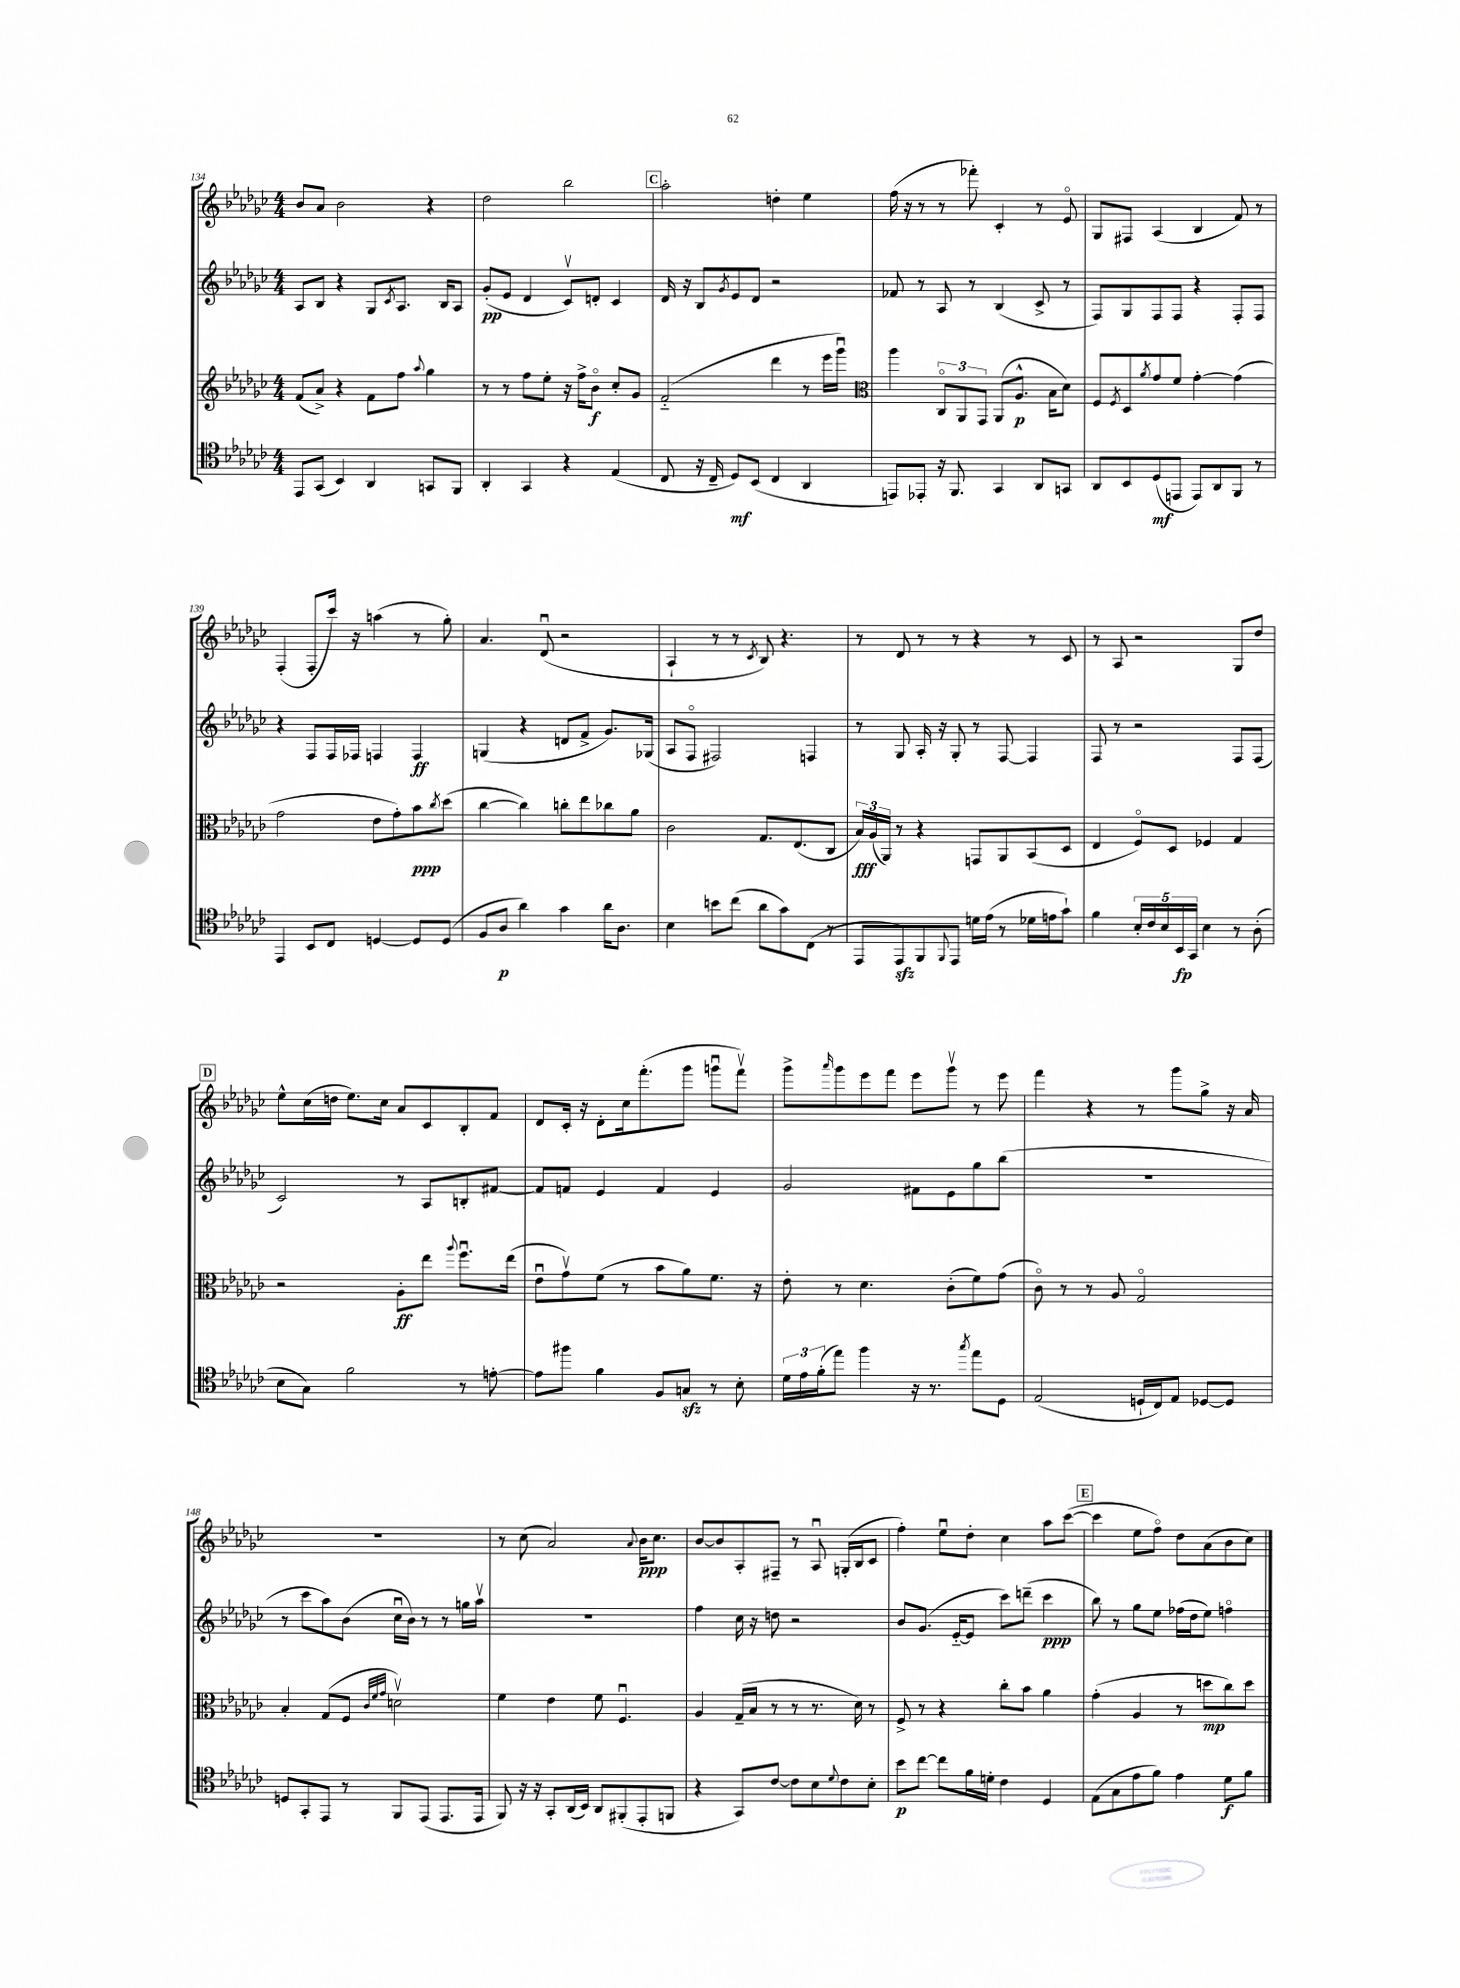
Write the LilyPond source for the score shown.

<<
\new StaffGroup <<
\new Staff = "s0" {
    \clef treble \key ges \major \numericTimeSignature \time 4/4
    bes'8 aes'8 bes'2 r4 |
    des''2 bes''2 |
    \mark \markup { \box "C" } aes''2-. d''4-. ees''4 |
    f''16( r16 r8 r8 fes'''8-.) ces'4-. r8 ees'8\flageolet |
    ges8 fis8 aes4( bes4 f'8) r8 |
    f4-.( f8-. ces'''16) r16 a''4( r8 ges''8-.) |
    aes'4. des'8\downbow( r2 |
    aes4-! r8 r8 \acciaccatura { ces'8 } bes8) r4. |
    r8 des'8 r8 r8 r4 r8 ces'8 |
    r8 aes8 r2 ges8 des''8 |
    \mark \markup { \box "D" } ees''8-^ ces''16( d''16 ees''8.) ces''16 aes'8 ces'8 bes8-. f'8 |
    des'8 ces'16-. r16 des'8-. ces''16 f'''8.-.( ges'''8 g'''8\downbow f'''8\upbow) |
    ges'''8-> \grace { aes'''16 } ges'''8 ees'''8 f'''8 ees'''8 ges'''8\upbow r8 ees'''8 |
    f'''4 r4 r8 ges'''8 ges''8-> r16 aes'16 |
    R1 |
    r8 ces''8( aes'2) \appoggiatura { aes'8 } bes'16\ppp ces''8. |
    bes'8~ bes'8 aes8-. fis8-- r8 aes8\downbow g16-.( bes16 ces'8 |
    f''4-.) ees''8\downbow des''8-. ces''4 aes''8 ces'''8~( |
    \mark \markup { \box "E" } ces'''4 ees''8 f''8\flageolet) des''8 aes'8( bes'8 ces''8) \bar "|." |
}
\new Staff = "s1" {
    \clef treble \key ges \major \numericTimeSignature \time 4/4
    aes8 bes8 r4 ges8 \acciaccatura { ces'8 } aes8. bes16 aes8 |
    ges'8-.\pp( ees'8 des'4 ces'8\upbow) d'8-. ces'4 |
    \mark \markup { \box "C" } des'16 r16 bes8 \acciaccatura { ges'8 } ees'8 des'8 r2 |
    fes'8 r8 aes8 r8 bes4( ces'8-> r8 |
    f8) ges8 f8 f8 r4 f8-. f8 |
    r4 f8 f16 fes16 f4 f4\ff |
    g4( r4 d'8 f'8-> ges'8.) ges16( |
    aes8 f8\flageolet fis2) f4 |
    r8 ges8 aes16-. r16 ges8-. r8 f8~ f4 |
    f8 r8 r2 f8 f8( |
    \mark \markup { \box "D" } ces'2) r8 aes8 b8-. fis'8~ |
    fis'8 f'8 ees'4 f'4 ees'4 |
    ges'2 fis'8 ees'8 ges''8 bes''8( |
    R1 |
    r8 ces'''8 aes''8) bes'8( ces''16\downbow bes'16) r8 r8 g''16 aes''16\upbow |
    R1 |
    f''4 ces''16 r16 d''8 r2 |
    bes'8 ges'8.( ees'16~-_ ees'8 ces'''8) d'''8--( ces'''4\ppp |
    \mark \markup { \box "E" } bes''8) r8 ges''8 ees''8 fes''16( des''16 ees''8) f''4\flageolet \bar "|." |
}
\new Staff = "s2" {
    \clef treble \key ges \major \numericTimeSignature \time 4/4
    f'8( aes'8->) r4 f'8 f''8 \appoggiatura { aes''8 } ges''4 |
    r8 r8 f''8 ees''8-. r16 f''16-> bes'8\flageolet\f ces''8-. ges'8 |
    \mark \markup { \box "C" } f'2-_( des'''4 r8 ees'''16 ges'''16\downbow) |
    \clef alto aes''4 \tuplet 3/2 { ces8\flageolet aes,8 ges,8 } aes,8( aes8.-^\p bes16 des'8) |
    f8 \acciaccatura { f8 } des8 \acciaccatura { aes'8 } ges'8 f'8 ges'4~-. ges'4( |
    ges'2 ees'8 ges'8-.) bes'8\ppp \acciaccatura { ces''8 } des''8( |
    ces''4~ ces''4) c''8-. ees''8 ces''8 aes'8 |
    ces'2 ges8. ees8.( ces8 |
    \tuplet 3/2 { bes16\fff) aes16( aes,16) } r8 r4 g,8 aes,8 bes,8( des8 |
    ees4 f8\flageolet) des8 fes4 ges4 |
    \mark \markup { \box "D" } r2 aes8-.\ff ees''8 \appoggiatura { aes''8 } f''8.\downbow ees''16( |
    ees'8\downbow ges'8\upbow) f'8( r8 bes'8 aes'8) f'8. r16 |
    ees'8-. r8 des'4. ces'8-.( f'8) ges'8( |
    ces'8\flageolet) r8 r8 aes8 ges2\flageolet |
    bes4-. ges8( f8 \grace { ces'32 f'32 ges'32 } d'2\upbow) |
    f'4 ees'4 f'8 f4.\downbow |
    aes4 ges16--( bes16 r8 r8 r8. des'16) r8 |
    f8-> r8 r4 ces''8-. bes'8 aes'4 |
    \mark \markup { \box "E" } ges'4-.( aes4 r8 d''8\mp ces''8) d''8 \bar "|." |
}
\new Staff = "s3" {
    \clef tenor \key ges \major \numericTimeSignature \time 4/4
    ees,8 ges,8( bes,4) aes,4 g,8 f,8 |
    aes,4-. ges,4 r4 ees4( |
    \mark \markup { \box "C" } ces8 r16 ces16-- des8\mf) bes,8( ces4 aes,4 |
    e,8) ees,8-. r16 f,8. ges,4 aes,8 g,8 |
    aes,8 bes,8 des8\mf( e,8 e,8) aes,8 f,8 r8 |
    ees,4 bes,8 ces8 d4~ d8 d8( |
    f8 aes8\p aes'4) ges'4 aes'16 aes8. |
    bes4 b'8 ces''8( aes'8 ges'8) ces8( r8 |
    ees,8 ees,8\sfz) f,8 \appoggiatura { f,8 } ees,8 d'16 ees'16( r8 des'16 e'16 ges'8-!) |
    f'4 \tuplet 5/4 { bes16-. ces'16 bes16 bes,16\fp ges,16 } bes4 r8 aes8-.( |
    \mark \markup { \box "D" } bes8 ges8) f'2 r8 e'8~-. |
    e'8 fis''8 f'4 f8 g8\sfz r8 bes8-. |
    \tuplet 3/2 { des'16 ees'16 f'16-.( } ees''8) f''4 r16 r8. \acciaccatura { ges''8 } ees''8 des8 |
    ees2( d16-! ces16) ees8 des8~ des8 |
    d8 ges,8-. ees,8 r8 f,8 ees,8( ees,8. ees,16 |
    f,8) r16 r16 ges,8-. aes,16( bes,16) aes,8 fis,8-.( ees,8-. f,8 |
    r4 ges,8) ces'8~ ces'8 bes8 \appoggiatura { des'8 } ces'8 bes8-. |
    bes'8\p ces''8~ ces''8 f'16 d'16-. ces'4 des4 |
    \mark \markup { \box "E" } ees8( ges8 ees'8 f'8) ees'4 des'8\f f'8 \bar "|." |
}
>>
>>
\layout { \context { \Score currentBarNumber = #134 } }
